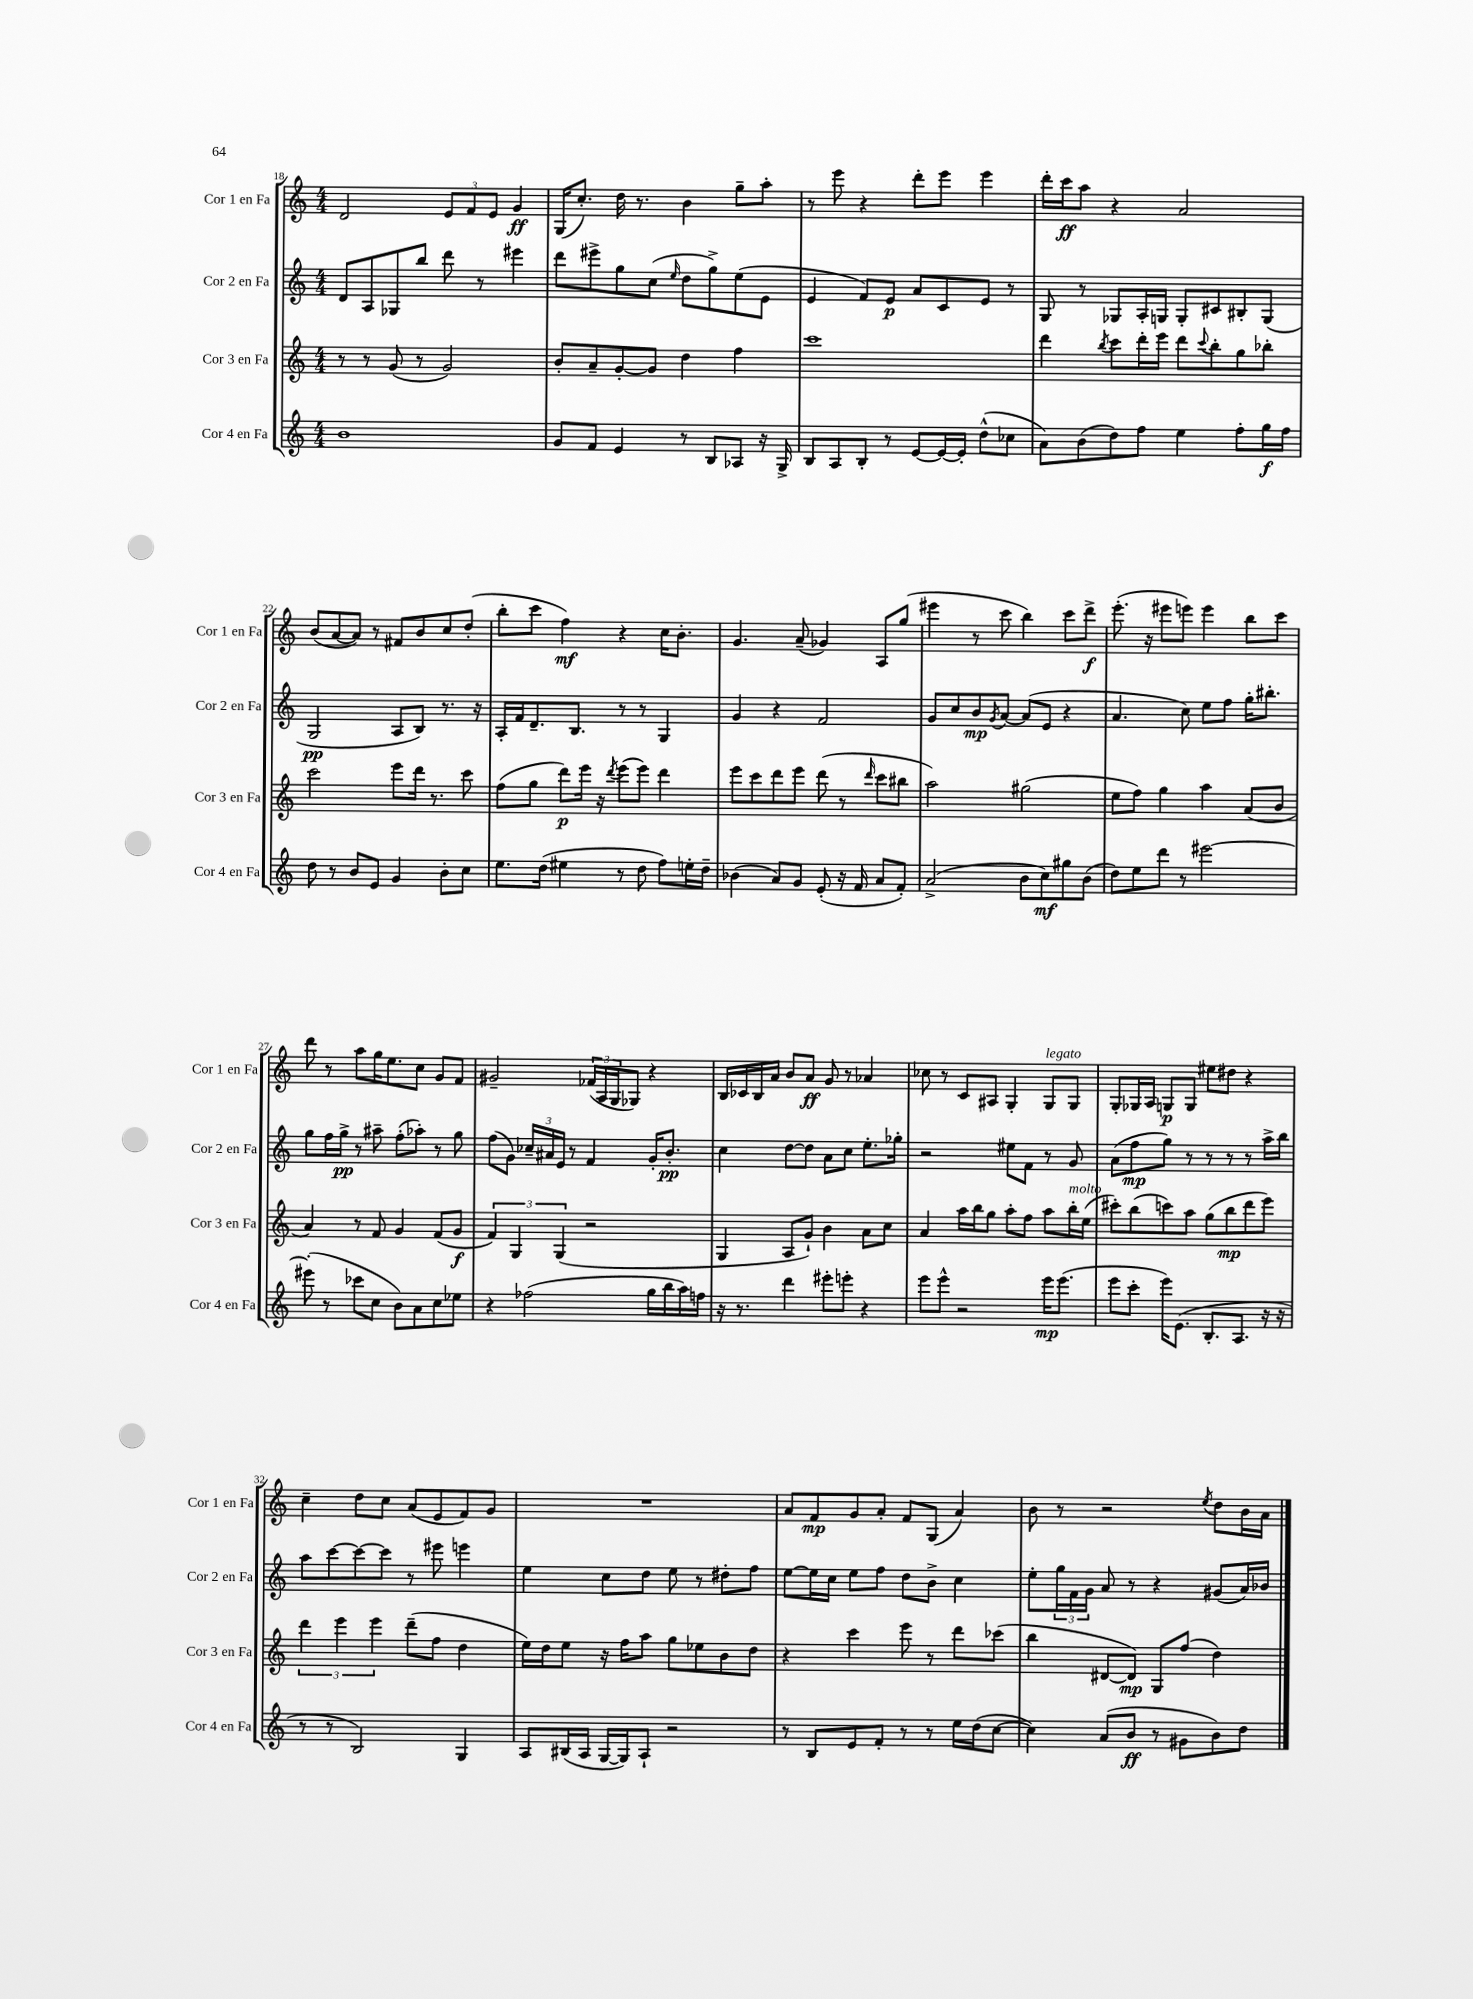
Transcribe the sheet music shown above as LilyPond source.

<<
\new StaffGroup <<
\new Staff = "s0" \with { instrumentName = "Cor 1 en Fa" shortInstrumentName = "Cor 1 en Fa" } {
    \clef treble \key c \major \numericTimeSignature \time 4/4
    d'2 \tuplet 3/2 { e'8 f'8 e'8 } g'4\ff |
    g16( c''8.-.) d''16 r8. b'4 g''8-- a''8-. |
    r8 e'''8 r4 d'''8-. e'''8 e'''4 |
    d'''16-. c'''16\ff a''8 r4 a'2 |
    b'8( a'8~ a'8) r8 fis'8 b'8 c''8 d''8-.( |
    b''8-. c'''8 f''4\mf) r4 c''16 b'8.-. |
    g'4. a'8--( ges'4) a8 g''8( |
    eis'''4 r8 c'''8 b''4) c'''8 d'''8->\f |
    e'''8.-.( r16 eis'''8 e'''8) e'''4 b''8 c'''8 |
    d'''8 r8 a''8 g''16 e''8. c''8 g'8 f'8 |
    gis'2-- \tuplet 3/2 { fes'16( a16 g16 } ges8) r4 |
    b16 ces'16 b16 a'16 b'8 a'8\ff g'8 r8 aes'4 |
    ces''8 r8 c'8 ais8 g4-. g8^\markup { \italic "legato" } g8 |
    g8-. ges16 a16 g8\p g8 eis''8 dis''8 r4 |
    c''4-- d''8 c''8 a'8( e'8 f'8) g'8 |
    R1 |
    a'8 f'8\mp g'8 a'8-. f'8 g8( a'4) |
    b'8 r8 r2 \acciaccatura { e''8 } d''8 b'16 a'16 \bar "|." |
}
\new Staff = "s1" \with { instrumentName = "Cor 2 en Fa" shortInstrumentName = "Cor 2 en Fa" } {
    \clef treble \key c \major \numericTimeSignature \time 4/4
    d'8 a8 ges8 b''8 d'''8 r8 eis'''4 |
    d'''8 eis'''8-> g''8 c''8( \grace { e''16 } d''8 g''8->) e''8( e'8 |
    e'4 f'8) e'8\p a'8 c'8 e'8 r8 |
    g8 r8 ges8 a16-. g16 g8-. cis'8 bis8-. g8( |
    g2\pp a8 b8) r8. r16 |
    a16-. f'16 d'8.-- b8. r8 r8 g4 |
    g'4 r4 f'2 |
    g'8 c''8 b'8\mp \acciaccatura { g'8 } a'8~ a'8( e'8 r4 |
    a'4. c''8) e''8 f''8 g''16-. bis''8.-. |
    g''8 f''16 g''16->\pp r8 ais''8-- f''8-.( aes''8-.) r8 g''8 |
    f''8( g'8) \tuplet 3/2 { ces''16-- ais'16 e'16 } r8 f'4 g'16-. b'8.-.\pp |
    c''4 d''8~ d''8 a'8 c''8 e''8.-. ges''16-. |
    r2 eis''8 f'8 r8 g'8 |
    a'8( f''8\mp g''8) r8 r8 r8 r8 a''16-> b''16 |
    a''8 c'''8~ c'''8~ c'''8 r8 eis'''8 e'''4 |
    e''4 c''8 d''8 e''8 r8 dis''8-. f''8 |
    e''8~ e''16 c''16 e''8 f''8 d''8 b'8-> c''4 |
    e''8-. \tuplet 3/2 { g''16 f'16 g'16 } a'8 r8 r4 gis'8( a'16) bes'16 \bar "|." |
}
\new Staff = "s2" \with { instrumentName = "Cor 3 en Fa" shortInstrumentName = "Cor 3 en Fa" } {
    \clef treble \key c \major \numericTimeSignature \time 4/4
    r8 r8 g'8( r8 g'2) |
    b'8-. a'8-- g'8~-. g'8 d''4 f''4 |
    c'''1 |
    d'''4 \acciaccatura { b''8 } c'''8 d'''16-. e'''16 d'''8 \appoggiatura { c'''8 } b''8-. g''8 bes''8-. |
    c'''2 e'''8 d'''16 r8. c'''8 |
    f''8( g''8 d'''8\p) e'''16 r16 \acciaccatura { d'''8 } e'''8( e'''8) d'''4 |
    e'''8 c'''8 d'''8 e'''8 d'''8( r8 \grace { d'''16 } c'''8 bis''8 |
    a''2) gis''2( |
    e''8 f''8) g''4 a''4 a'8( b'8 |
    a'4) r8 f'8 g'4 f'8( g'8\f |
    \tuplet 3/2 { f'4) g4 g4( } r2 |
    g4 a8 g'8-!) b'4 a'8 c''8 |
    a'4 a''16 b''16 g''8 a''8-. f''8 a''8 b''16-.^\markup { \italic "molto" } e''16( |
    cis'''8-.) b''8( c'''8) a''8 g''8( b''8\mp d'''8 e'''8) |
    \tuplet 3/2 { d'''4 e'''4 e'''4 } d'''8--( f''8 d''4 |
    e''16) d''16 e''8 r16 f''16 a''8 g''8 ees''8 b'8 d''8 |
    r4 c'''4 e'''8 r8 d'''8 ces'''8( |
    b''4 dis'8~ dis'8\mp) g8 f''8( d''4) \bar "|." |
}
\new Staff = "s3" \with { instrumentName = "Cor 4 en Fa" shortInstrumentName = "Cor 4 en Fa" } {
    \clef treble \key c \major \numericTimeSignature \time 4/4
    b'1 |
    g'8 f'8 e'4 r8 b8 aes8 r16 g16-> |
    b8 a8 b8-. r8 e'8~ e'16~ e'16-. d''8-^( ces''8 |
    a'8) b'8( d''8) f''8 e''4 f''8-. g''16\f f''16 |
    d''8 r8 b'8 e'8 g'4 b'8-. c''8 |
    e''8. d''16( eis''4 r8 d''8 f''8) e''16-. d''16-- |
    bes'4( a'8) g'8 e'8-.( r16 f'16 a'8 f'8-.) |
    a'2->( b'8 c''8\mf) gis''8 b'8( |
    d''8) e''8 d'''8 r8 eis'''2~ |
    eis'''8-.( r8 ces'''8 c''8 b'8) a'8 c''8 ees''8 |
    r4 fes''2( g''16 b''16 a''16) f''16 |
    r16 r8. d'''4 eis'''8-. e'''8-. r4 |
    e'''8 e'''8-^ r2 e'''16\mp e'''8.( |
    e'''8 c'''8-. e'''16) e'8.( b8.-. a8. r16 r16 |
    r8 r8 b2) g4 |
    a8 bis16( a16 g16~ g16) a8-! r2 |
    r8 b8 e'8 f'8-. r8 r8 e''16 d''16( c''8~ |
    c''4) a'8( b'8\ff r8 gis'8 b'8) d''8 \bar "|." |
}
>>
>>
\layout { \context { \Score currentBarNumber = #18 } }
